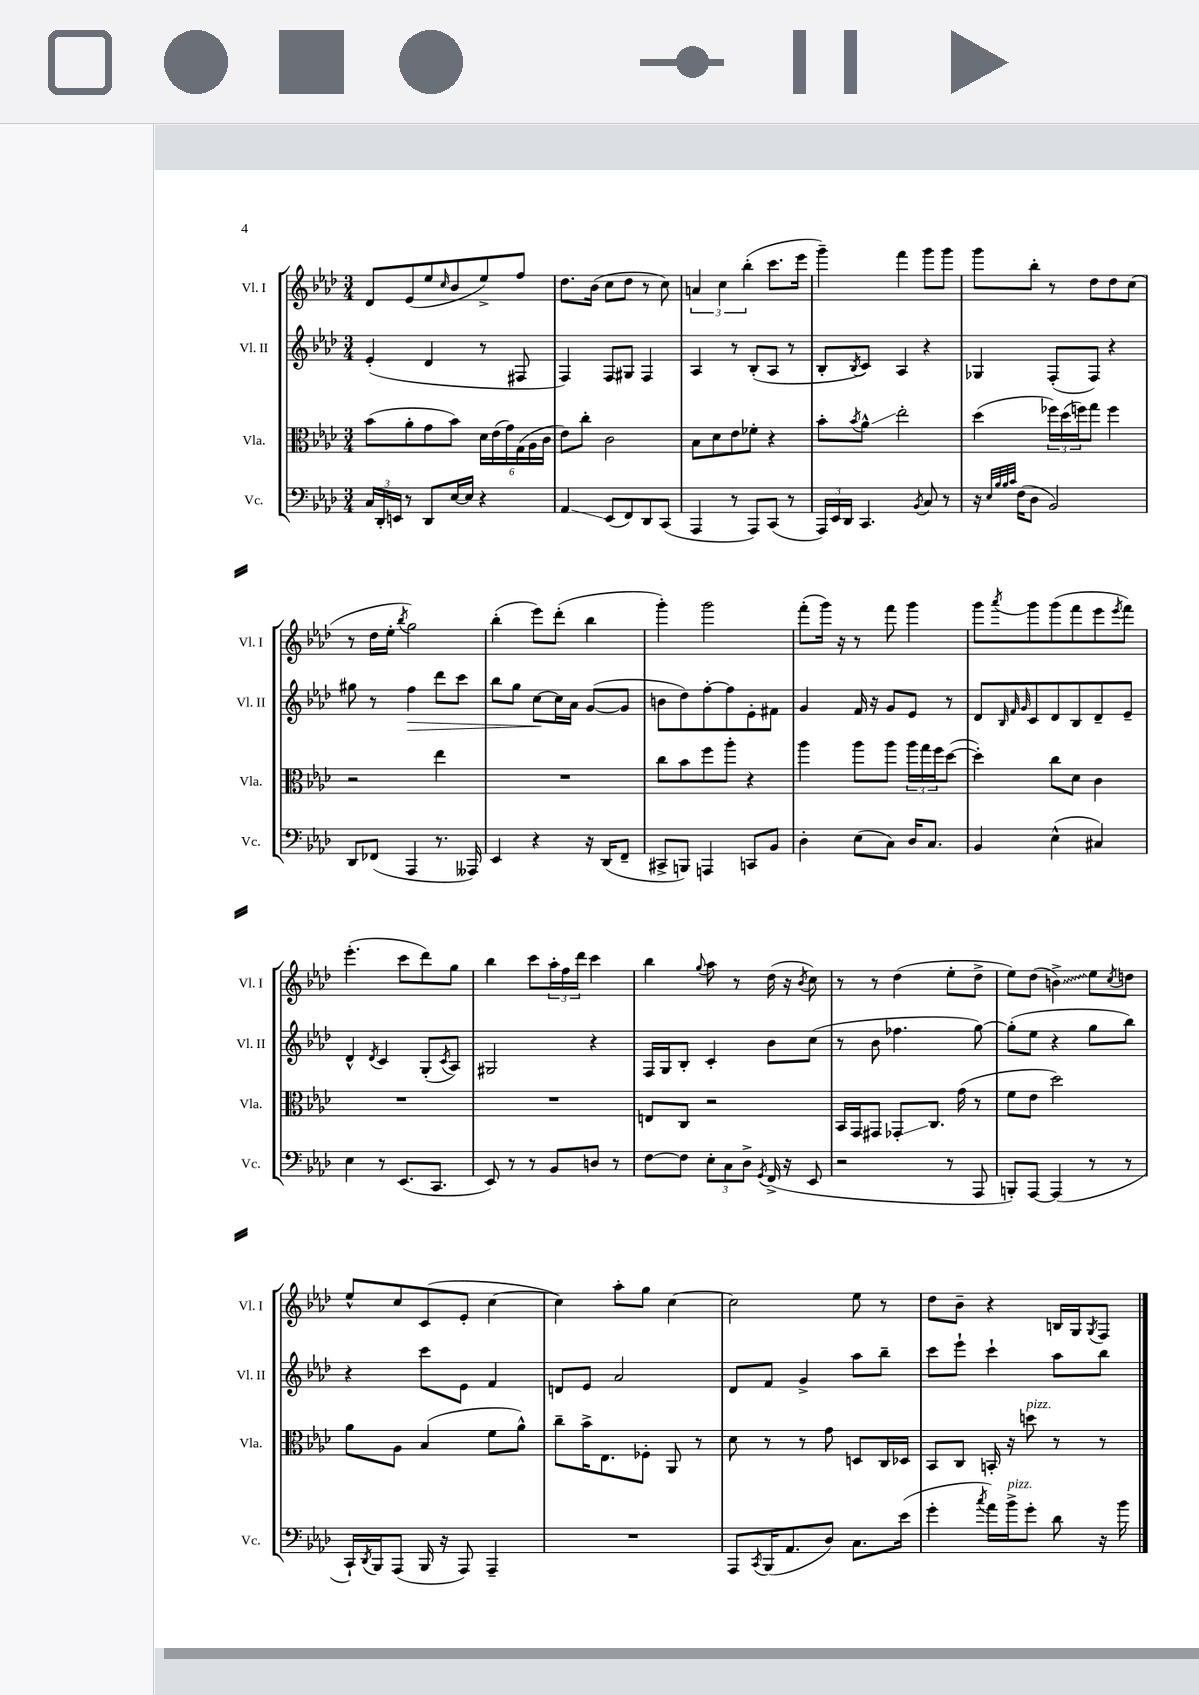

**kern	**kern	**kern	**kern
*staff4	*staff3	*staff2	*staff1
*clefF4	*clefC3	*clefG2	*clefG2
*k[b-e-a-d-]	*k[b-e-a-d-]	*k[b-e-a-d-]	*k[b-e-a-d-]
*M3/4	*M3/4	*M3/4	*M3/4
24C	(8b-	(4e-'	8d-
24DD-'	.	.	.
24EE	.	.	.
8r	8a-'	.	(8e-
8DD-	8g	4d-	8ee-
.	.	.	16qqcc
[16E-	8b-)	.	8b-
16E-]	.	.	.
4r	24d-	8r	8ee-^)
.	(24e-	.	.
.	24g)	.	.
.	(24G	8F#	8ff
.	24A-	.	.
.	24c	.	.
=	=	=	=
4AA-	8e-)	4F)	8.dd-
.	8cc'	.	.
.	.	.	(16b-
(8EE-	2c	8F	8cc
8FF)	.	8G#	8dd-
8DD-	.	4F	8r
(8CC	.	.	8cc)
=	=	=	=
4AAA-	8B-	4A-	6a
.	8d-	.	.
.	.	.	6cc
8r	8e-	8r	.
.	.	.	(6bb-'
8AAA-)	8f-'	(8B-'	.
(8CC	4r	8A-	8.ccc
8r	.	8r	.
.	.	.	16eee-
=	=	=	=
24AAA-)	8b-'	8B-'	4ggg~)
24EE-	.	.	.
24DD-	.	.	.
.	8qb-	8qB-	.
4.CC	8a-^^	8c)	.
.	2ee-'	4A-	4fff
8qBB-	.	.	.
8C	.	4r	8ggg
8r	.	.	8ggg
=	=	=	=
16r	(4dd-	4G-	8ggg
32qqE-	.	.	.
32qqB-	.	.	.
32qqB-	.	.	.
32qqc	.	.	.
(16F	.	.	.
8D-	.	.	8bb-'
2BB-)	24ff-)	(8F'	8r
.	(24dd-	.	.
.	24ff)	.	.
.	8gg	8F)	8dd-
.	4ff	4r	8dd-
.	.	.	(8cc
=	=	=	=
8DD-	2r	8gg#	8r
(8FF-	.	8r	16dd-
.	.	.	16ee-'
.	.	.	8qbb-
4AAA-	.	4ff	2gg)
8.r	4ee-	8ddd-	.
.	.	8ccc	.
16AAA--)	.	.	.
=	=	=	=
4EE-	2.r	8bb-	(4bb-'
.	.	8gg	.
4r	.	[8cc	8eee-)
.	.	16cc]	(8ddd-'
.	.	16a-	.
16r	.	([8g	4bb-
(16DD-	.	.	.
8FF~	.	8g]	.
=	=	=	=
8CC#^	8cc	8b	4ggg')
8BBB)	8b-	8dd-)	.
4AAA	8ff	[8ff'	2ggg
.	8aa-'	8ff]	.
8CC	4r	8e-'	.
8BB-	.	8f#	.
=	=	=	=
4D-'	4aa-	4g	(8fff'
.	.	.	16ggg)
.	.	.	16r
(8E-	8aa-	16f	8r
.	.	16r	.
8C)	8aa-	8g	8fff
16D-	24aa-	8e-	4ggg
.	24gg	.	.
8.C	.	.	.
.	24ff	.	.
.	([8dd-	8r	.
=	=	=	=
4BB-	4dd-'])	8d-	8ggg
.	.	32qqB-	.
.	.	32qqf	.
.	.	32qqg	8qaaa-
.	.	8c	8ggg
(4E-^^	8cc	8d-	(8ggg
.	8d-	8B-	8fff
4C#)	4c	8d-~	8eee-
.	.	.	8qeee-
.	.	8e-~	8fff)
=	=	=	=
4E-	2.r	4d-^^	(4.eee-'
.	.	8qd-	.
8r	.	4c	.
(8.EE-	.	.	8ccc
.	.	(8G'	8ddd-)
8.CC	.	.	.
.	.	8qc	.
.	.	8A-)	8gg
=	=	=	=
8EE-)	2.r	2G#	4bb-
8r	.	.	.
8r	.	.	8ccc
8BB-	.	.	24aa-'
.	.	.	24ff
.	.	.	24ddd-
8D	.	4r	4ccc
8r	.	.	.
=	=	=	=
[8F	8E	16F	4bb-
.	.	16G	.
8F]	8C	8B-'	.
.	.	.	8qqgg
12E-'	2r	4c'	8aa-
12C	.	.	.
.	.	.	8r
12D-^	.	.	.
8qGG	.	.	.
(16FF^	.	8b-	(16dd-
16r	.	.	16r
.	.	.	8qb-
8EE-	.	(8cc	8cc)
=	=	=	=
2r	16BB-	8r	8r
.	16GG	.	.
.	8GG#	8b-	8r
.	8GG-'	4.ff-	(4dd-
.	8.C	.	.
8r	.	.	8ee-'
.	(16g	.	.
8AAA-	8r	[8gg)	8dd-^
=	=	=	=
8BBB')	8f	(8gg']	8ee-)
[8AAA-	8e-	8ee-	(8dd-
(4AAA-]	2dd-)	4r	4b^)
8r	.	8gg	8ee-
.	.	.	8qcc
8r	.	8bb-)	8dd
=	=	=	=
16CC`)	8a-	4r	8ee-^^
8qDD-	.	.	.
16BBB-	.	.	.
(8AAA-	8A-	.	8cc
16BBB-	(4B-	8ccc	(8c
16r	.	.	.
8AAA-)	.	8e-	8e-'
4AAA-~	8f	4f	[4cc
.	8a-^^)	.	.
=	=	=	=
2.r	8cc~	8d	4cc])
.	16b-^	8e-	.
.	8.E-	.	.
.	.	2a-	8aa-'
.	8F-'	.	8gg
.	8AA-	.	[4cc
.	8r	.	.
=	=	=	=
8AAA-	8d-	8d-	2cc]
8qCC	.	.	.
(16BBB-	8r	8f	.
8.AA-	.	.	.
.	8r	4g^	.
8D-)	8g	.	.
8.C	8D	8aa-	8ee-
.	16C	8bb-~	8r
(16e-	16D-	.	.
=	=	=	=
4g'	8BB-	8ccc	8dd-
.	8C	8eee-`	8b-~
8qcc	.	.	.
16a-)	16BB'	4ccc`	4r
16b-^	16r	.	.
8g'	8dd	.	.
8d-	8r	8aa-	16B
.	.	.	16G
.	.	.	8qG
16r	8r	8bb-	8F
16b-	.	.	.
==	==	==	==
*-	*-	*-	*-
